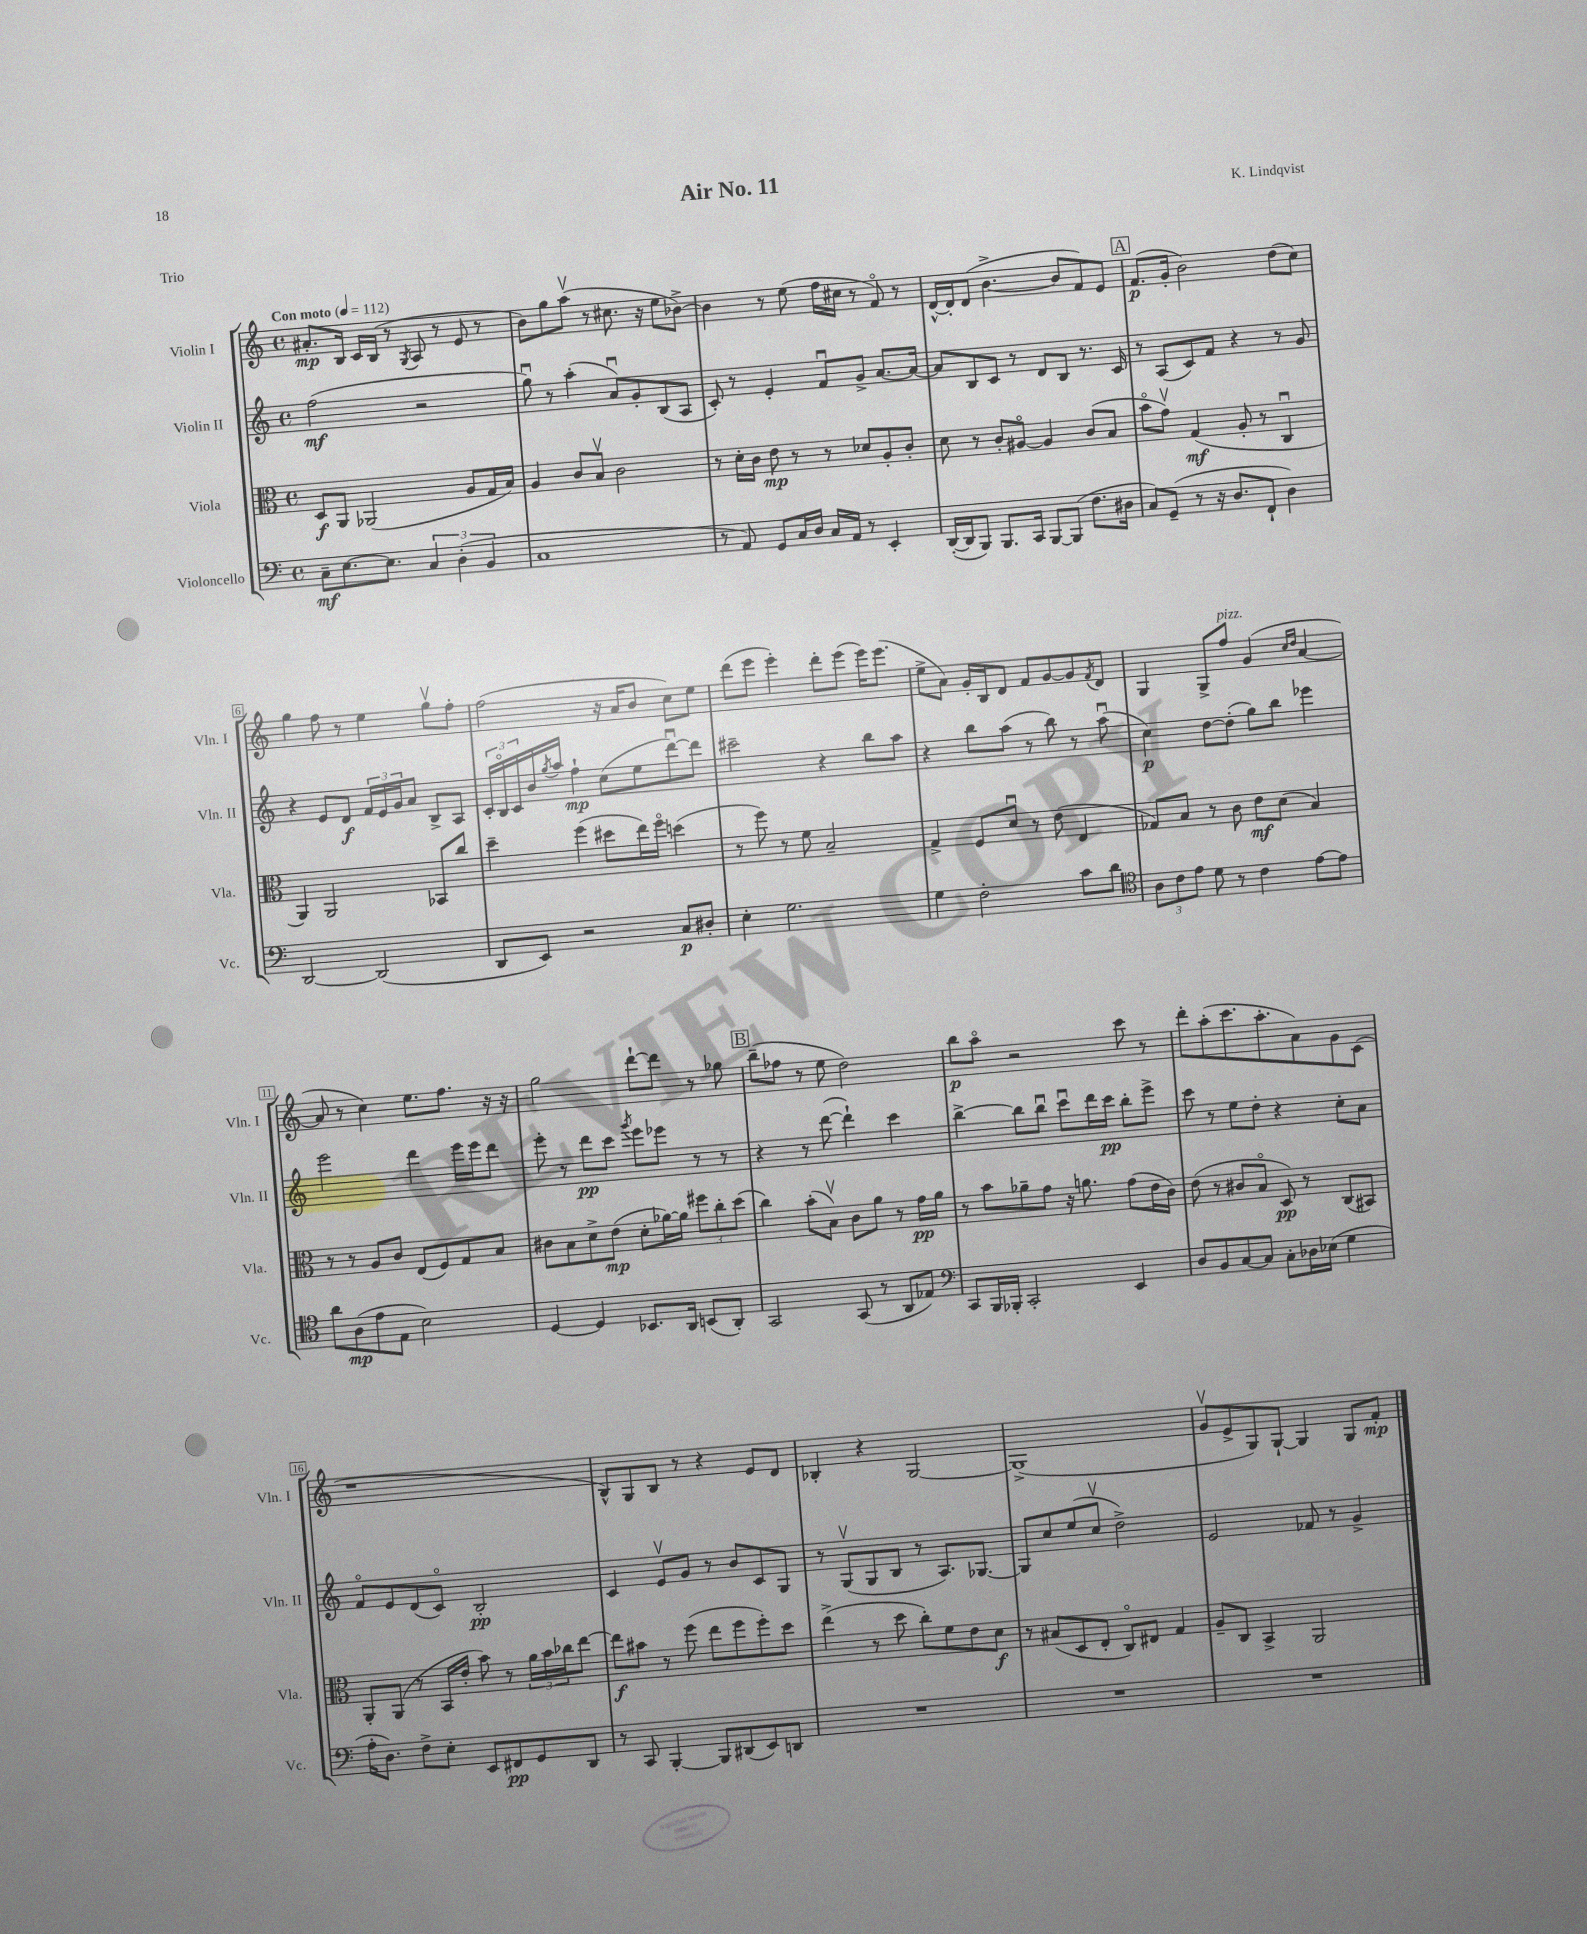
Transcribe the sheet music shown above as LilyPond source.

\header { title = "Air No. 11" composer = "K. Lindqvist" piece = "Trio" }
<<
\new StaffGroup <<
\new Staff = "s0" \with { instrumentName = "Violin I" shortInstrumentName = "Vln. I" } {
    \clef treble \key c \major \defaultTimeSignature \time 4/4 \tempo "Con moto" 4 = 112
    ais'8.-.\mp b16 c'16 b16( r8 \acciaccatura { g8 } a8 r8 e'8 r8 |
    b'8) g''8 a''8\upbow( r8 cis''8. r16 e''8 bes'8~->) |
    bes'4 r8 e''8( f''16 cis''16 r8 f'8\flageolet) r8 |
    d'16~-^ d'16-. d'8( b'4.~-> b'8 f'8) e'8 |
    \mark \markup { \box "A" } f'8.\p( g'16-. b'2) d''8( c''8) |
    g''4 f''8 r8 e''4 g''8\upbow f''8-. |
    f''2( r16 a'16 b'8 c''8) e''8 |
    d'''8( e'''8 e'''4-.) d'''8-. e'''8( e'''16) e'''8.( |
    e''8-> a'8) g'16-. b16 d'8 f'8 g'8~ g'8 \acciaccatura { f'8 } d'8 |
    g4 g8-> f''8^\markup { \italic "pizz." } g'4( \grace { c''16 d''16 } a'4~ |
    a'8 r8 c''4) e''8. f''8. r16 r16 |
    g''2 d'''8~-! d'''8 r8 ges''8 |
    \mark \markup { \box "B" } b''8--( fes''8 r8 e''8 d''2) |
    b''8\p a''8\flageolet r2 c'''8 r8 |
    d'''8-. a''8-.( c'''8. a''8.-. a'8) g'8 c'8( |
    r1 |
    b8-^) g8 b8 r8 r4 e'8 d'8 |
    bes4-. r4 g2~ |
    g1->( |
    g'8\upbow e'8-> g8) g8~-! g4 g8 f'8-.\mp \bar "|." |
}
\new Staff = "s1" \with { instrumentName = "Violin II" shortInstrumentName = "Vln. II" } {
    \clef treble \key c \major \defaultTimeSignature \time 4/4
    f''2\mf( r2 |
    g''8\downbow) r8 a''4-.( a'8\downbow) g'8-. b8( a8 |
    c'8-.) r8 e'4-. f'8\downbow g'8-> a'8.~ a'16~ |
    a'8 b8 c'8 r8 d'8 b8 r8. c'16 |
    \mark \markup { \box "A" } r8 a8( c'8) f'8 r4 r8 g'8 |
    r4 e'8 d'8\f \tuplet 3/2 { f'16 e'16 g'16 } a'8 b8-> a8 |
    \tuplet 3/2 { c'16-. b16\flageolet c'16 } b'16 \acciaccatura { g''8 } a''16 f''4-!\mp c''8( e''8 d'''8~\downbow) d'''8 |
    cis'''2-- r4 b''8 a''8 |
    r4 b''8 a''8( r8 b''8) r8 a''8\downbow( |
    c''4\p) d''8~ d''8-.( g''8) b''8 ees'''4 |
    e'''2 d'''4 e'''16 e'''16 d'''8 |
    e'''8-. r8 d'''8\pp c'''8 \acciaccatura { g'''8 } e'''8 ees'''8 r8 r8 |
    \mark \markup { \box "B" } r4 r8 d'''8~( d'''4-!) c'''4 |
    b''4~-> b''8 b''8\downbow c'''8\downbow d'''16 c'''16\pp b''8-. e'''8-> |
    c'''8 r8 e''8 d''8-. r4 c''8-. a'8 |
    f'8\flageolet e'8 d'8( c'8\flageolet) b2-.\pp |
    c'4 e'8\upbow g'8 r8 b'8 c'8 g8 |
    r8 g8\upbow( g8 b8 r8 a8.) ges8.~ |
    ges8 c''8 e''8( c''8\upbow d''2->) |
    e'2 fes'8 r8 g'4-> \bar "|." |
}
\new Staff = "s2" \with { instrumentName = "Viola" shortInstrumentName = "Vla." } {
    \clef alto \key c \major \defaultTimeSignature \time 4/4
    d8\f a,8 aes,2( a8 g16 b16) |
    a4 c'8 b8\upbow c'2 |
    r8 d'16-. c'16 e'8\mp r8 r8 des'8 a8-. c'8-. |
    d'8 r8 c'8-. ais8~\flageolet ais4 c'8( b8 |
    \mark \markup { \box "A" } b'8\flageolet g'8\upbow) g4\mf( a8-. r8 c4\downbow |
    a,4) a,2 bes,8 c''8 |
    d''4-- f''4( dis''8 e''16) f''16\flageolet d''4( |
    r8 f''8) r8 f'8 b2-- |
    g4-> f8 d'8\downbow r8 e'8( e4 |
    ges8) b8 r8 c'8 e'8\mf d'8( b4) |
    r8 r8 a8 c'8 e8( f8) g8 b8 |
    cis'8 b8 d'8-> e'8\mp( d'8-. aes'16~) aes'16 \tuplet 3/2 { fis''8 c''8-. d''8( } |
    \mark \markup { \box "B" } c''4) b'8-.( b8\upbow) c'8 a'8 r8 g'16\pp a'16 |
    r8 b'8 aes'8-- g'8 r16 a'8. g'8( e'16 c'16) |
    e'8( r8 cis'8 b8\flageolet d8\pp) r8 c8( bis,8) |
    a,8-. a,8( r8 b,16 e'16-. b'8) r8 \tuplet 3/2 { a'16 b'16 ces''16 } e''8~ |
    e''8\f bis'8 r8 f''8( e''8 f''8 f''8-.) d''8 |
    e''4->( r8 d''8 c''8-.) f'8 e'8 d'8\f |
    r8 bis8( d8 e8-. c8\flageolet) eis8 g4 |
    a8-- c8 b,4-> a,2 \bar "|." |
}
\new Staff = "s3" \with { instrumentName = "Violoncello" shortInstrumentName = "Vc." } {
    \clef bass \key c \major \defaultTimeSignature \time 4/4
    c8--\mf e8.~ e8. \tuplet 3/2 { c4 d4-.( b,4 } |
    c1 |
    r8 a,8) g,8 c16 d16 c16 a,16 r8 e,4-. |
    d,16~-.( d,16 b,,8) b,,8. c,16 b,,8~ b,,8( f8. dis16 |
    \mark \markup { \box "A" } c8) g,8--( r8 r16 d8. f,8-! d4) |
    d,2~ d,2( |
    d,8 e,8) r2 c8\p dis8-. |
    e4-. g2. |
    g4 f2-. c'8 d'8 |
    \clef tenor \tuplet 3/2 { a8 c'8 e'8 } d'8 r8 c'4 e'8~ e'8 |
    a'8 a8\mp( e'8 e8 b2) |
    d4~ d4 bes,8. a,16 b,8( a,8-.) |
    \mark \markup { \box "B" } g,2 g,8( r8 a,8 ees8) |
    \clef bass c,8 b,,16 bes,,16-. c,2-. e,4 |
    d8 b,8 c8~ c8 c8-. des16 ees16( g4 |
    a16-. d8.) f8-> e8-. e,8 fis,8\pp g,8 d,8 |
    r8 c,8 b,,4~-. b,,8 dis,8( e,8) d,8 |
    R1 |
    R1 |
    R1 \bar "|." |
}
>>
>>
\layout { \context { \Score \override BarNumber.stencil = #(make-stencil-boxer 0.1 0.3 ly:text-interface::print) } }
